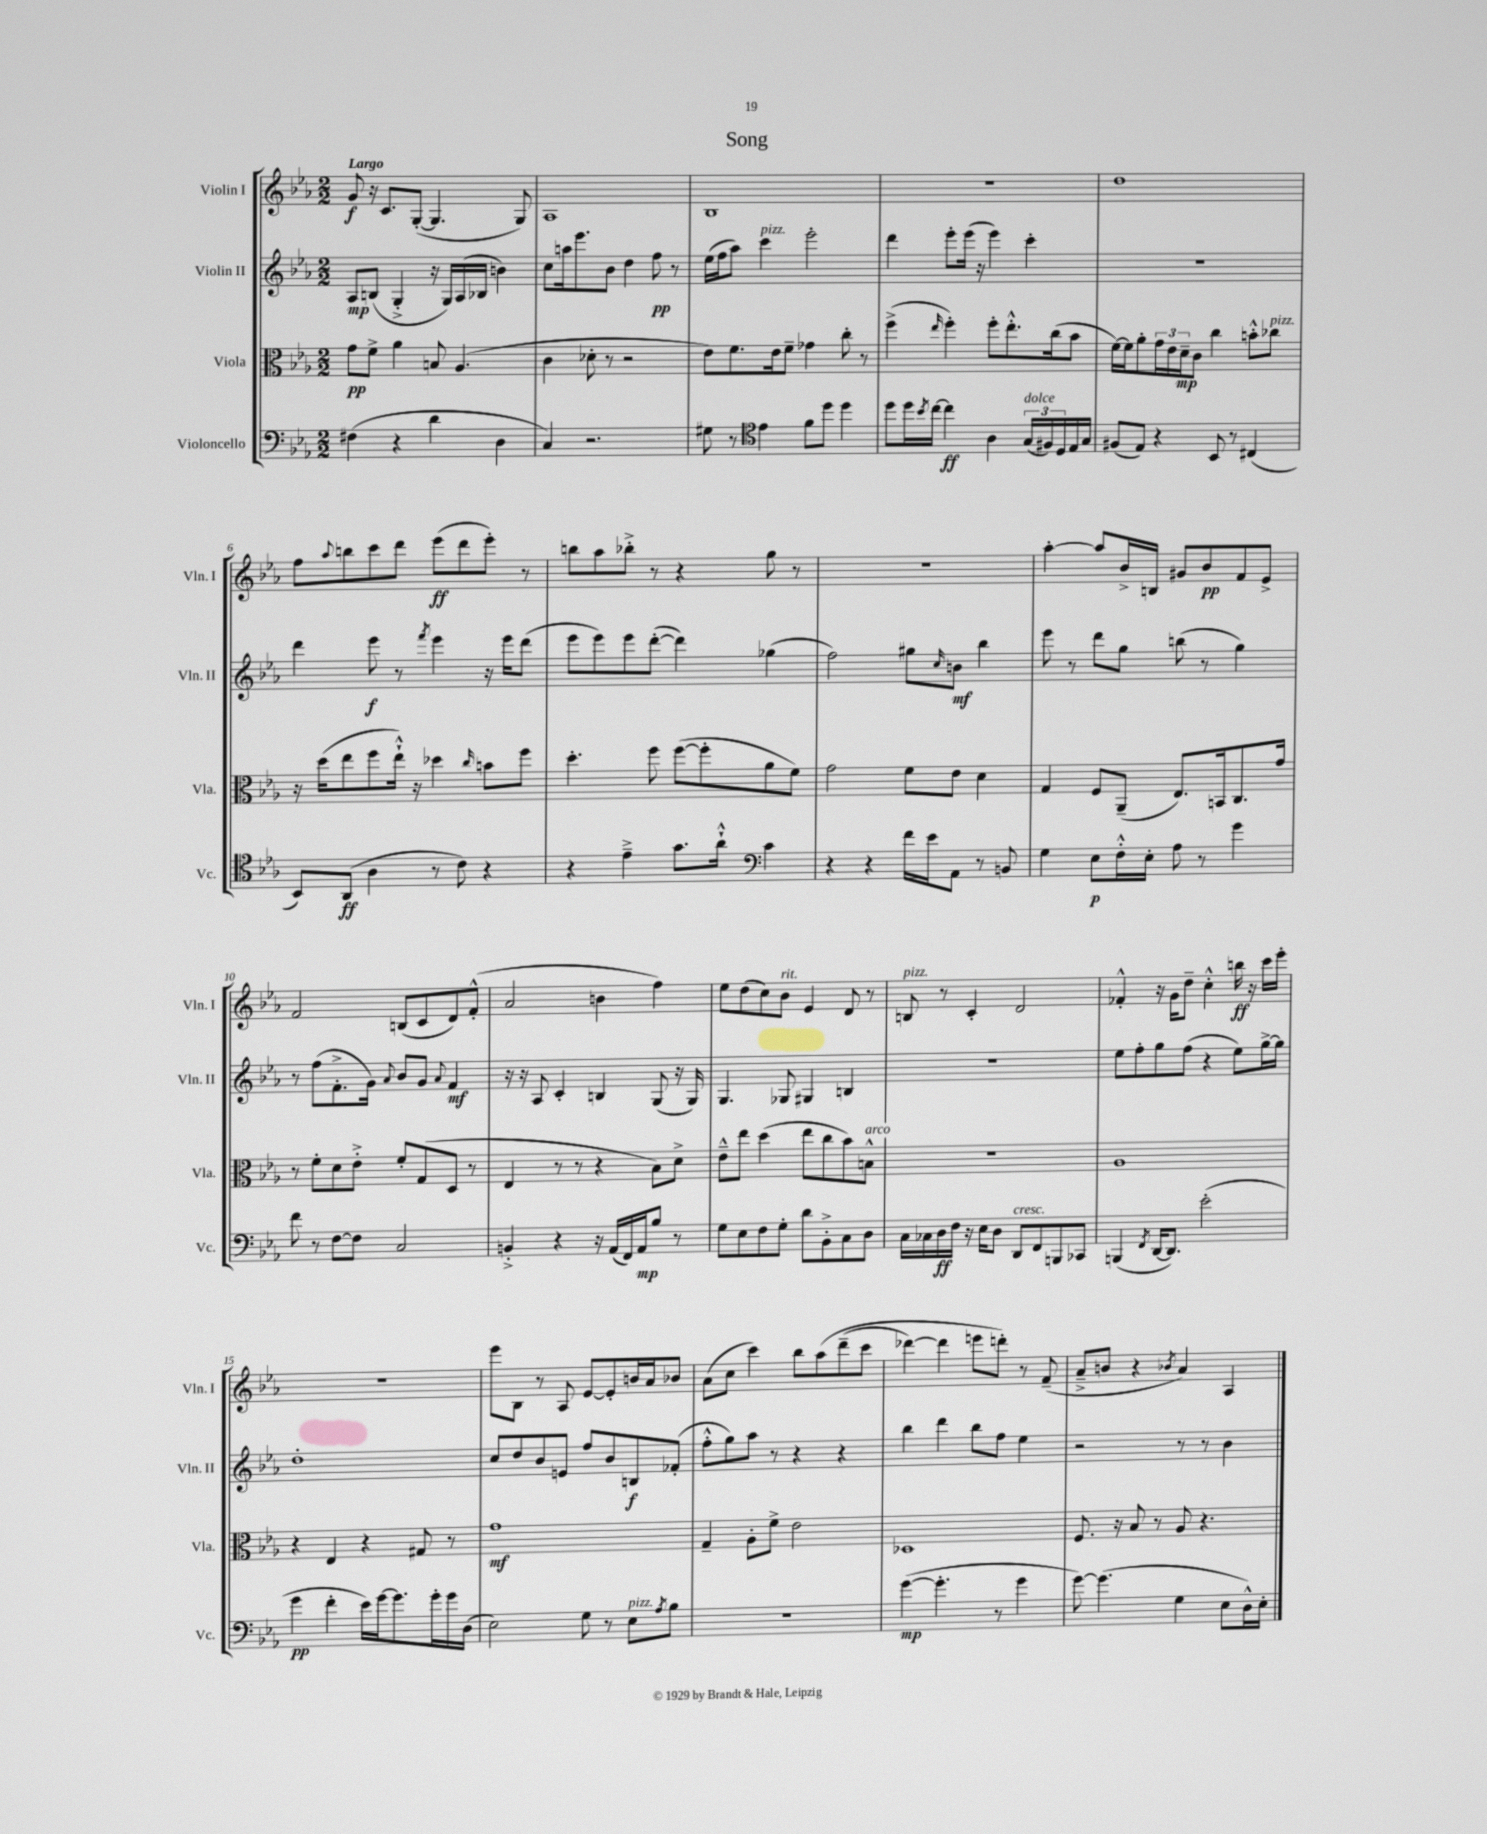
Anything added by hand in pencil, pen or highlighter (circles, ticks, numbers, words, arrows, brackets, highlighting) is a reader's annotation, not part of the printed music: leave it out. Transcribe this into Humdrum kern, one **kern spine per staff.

**kern	**kern	**kern	**kern
*staff4	*staff3	*staff2	*staff1
*clefF4	*clefC3	*clefG2	*clefG2
*k[b-e-a-]	*k[b-e-a-]	*k[b-e-a-]	*k[b-e-a-]
*M2/2	*M2/2	*M2/2	*M2/2
(4F#\	8g\L	8A-/L	8g/
.	8f^\J	(8B/J	16r
.	.	.	8.c/L
4r	4a-\	4G'^/	.
.	.	.	([8G'/J
4d\	8B/	16r	4.G/]
.	.	16G/LL)	.
.	(4.A-/	(16A-/	.
.	.	16B-/JJ	.
4D\	.	4b\)	.
.	.	.	8G/)
=	=	=	=
4C/)	4c\	8cc\L	1A-
.	.	16aa\k	.
.	.	8.eee-\	.
2.r	8d-'\	.	.
.	8r	8b-\J	.
.	2r	4dd\	.
.	.	8ff\	.
.	.	8r	.
=	=	=	=
8G#\	8e-\L)	(16ee-\LL	1B-
.	.	16ff\J	.
8r	8.f\	8aa-\J)	.
*clefC4	*	*	*
4e-\	.	4ccc\	.
.	16e-\k	.	.
.	8f~\J	.	.
8f\L	4g-\	2eee-'\	.
8dd\J	.	.	.
4dd\	8cc'\	.	.
.	8r	.	.
=	=	=	=
8dd\L	(4ff^\	4ddd\	1r
16dd\L	.	.	.
8qb-/	.	.	.
[16cc\JJ	.	.	.
.	16qqee-/	.	.
4cc\]	4ff'\)	8eee-'\L	.
.	.	(16eee-\Jk	.
.	.	16r	.
4A-\	8ff'\L	4eee-\)	.
.	8.ee-'^^\	.	.
(24G/LL	.	4ccc'\	.
24F#/)	.	.	.
.	(16cc\k	.	.
24D/	.	.	.
16E-/	8b-\J	.	.
16G/JJ	.	.	.
=	=	=	=
(8F#/L	[16f\LL)	1r	1dd
.	16f\]J	.	.
8E-/J)	8a-'\	.	.
4r	24g\L	.	.
.	24e-\	.	.
.	24d~\J	.	.
.	8c\J	.	.
8BB-/	4cc\	.	.
8r	.	.	.
(4C#/	8b'^^\L	.	.
.	8cc-\J	.	.
=	=	=	=
8BB-/L)	16r	4ddd\	8ff\L
.	(16dd\LK	.	.
.	.	.	8qqaa-/
(8AA-/J	8ee-\	.	8bb\
4A-\	8ff\	8eee-\	8ccc\
.	16ee-`^^\Jk)	8r	8ddd\J
.	16r	.	.
.	.	8qfff/	.
8r	4dd-\	4eee-\	(8eee-\L
8c\)	.	.	8ddd\
.	16qqcc/	.	.
4r	8b\L	16r	8eee-'\J)
.	.	16eee-\LK	.
.	8ff\J	(8ddd\J	8r
=	=	=	=
4r	4.dd'\	8eee-\L	8bb\L
.	.	8eee-\)	8aa-\
4e-~^\	.	8eee-\	8bb-'^\J
.	8ff\	([8ddd'\J	8r
8.g\L	([8ff\L	4ddd\])	4r
.	8ff'\]	.	.
16a-`^^\Jk	.	.	.
*clefF4	*	*	*
4c\	8a-\	(4gg-\	8gg\
.	8f\J)	.	8r
=	=	=	=
4r	2g\	2ff\)	1r
4r	.	.	.
16f\LL	8f\L	8gg#\L	.
16e-\J	.	.	.
.	.	16qqcc/	.
8AA-\J	8e-\J	8b\J	.
8r	4d\	4bb-\	.
8BB/	.	.	.
=	=	=	=
4G\	4G/	8eee-\	[4aa-'\
.	.	8r	.
8E-\L	8F/L	8ddd\L	8aa-/]L
16F'^^\L	(8AA-~/J	8gg\J	16b-^/L
16E-'\JJ	.	.	16B/JJ
8A-\	8.E-/L)	(8bb\	8g#/L
8r	.	8r	8b-/
.	16BB/k	.	.
4g\	8.C/	4gg\)	8f/
.	.	.	8e-^/J
.	16g/Jk	.	.
=	=	=	=
8f\	8r	8r	2f/
8r	8f'\L	(8ff\L	.
[8F\L	8d\	8.f'^\	.
8F\]J	8e-'^\J	.	.
.	.	16g\Jk)	.
.	.	8qqa-/	.
2C/	8f'/L	8b-/L	(8B/L
.	(8G/	8g/J	8c/
.	.	8qqa-/	.
.	8D/J	4f/	8d/)
.	8r	.	(8f'^^/J
=	=	=	=
4BB'^/	4E-/	16r	2a-/
.	.	16r	.
.	.	8A-/	.
4r	8r	4c'/	.
.	8r	.	.
16r	4r	4B/	4b\
(16AA-/LL	.	.	.
16FF/)	.	.	.
16AA-/J	.	.	.
8B-/J	8B-\L)	(8G/	4ff\)
8r	8d^\J	16r	.
.	.	16G/)	.
=	=	=	=
8G\L	8e-~^^\L	4.G/	8ee-\L
8E-\	8ee-\J	.	(8dd\
8F\	(4dd\	.	8cc\)
8G'\J	.	8G-/	8b-\J
8d\L	8ee-\L	4G#/	4e-/
8BB-'^\	8cc\	.	.
8C\	8b-\)	4B/	8d/
8D\J	8B^^\J	.	8r
=	=	=	=
16C\LL	1r	1r	8B/
16C-\	.	.	.
16D\	.	.	8r
16F\JJ	.	.	.
16r	.	.	4c'/
16E-\LK	.	.	.
8D\J	.	.	.
8DD/L	.	.	2d/
8FF/	.	.	.
8BBB/	.	.	.
8CC-/J	.	.	.
=	=	=	=
(4BBB/	1A-	8ee-\L	4f-'^^/
.	.	8ff'\	.
8qFF/	.	.	.
[16DD/LK	.	8gg\	16r
8.DD/]J)	.	.	16g\LK
.	.	(8ff\J	8dd~\J
(2e-'\	.	4r	4cc'^^\
.	.	8ee-\L)	16bb\
.	.	.	16r
.	.	[16gg^\L	16ccc\LL
.	.	16gg\]JJ	16eee-'\JJ
=	=	=	=
4g\	4r	1dd'	1r
4f'\	4E-/	.	.
16e-\LL)	4r	.	.
[16g\J	.	.	.
8.g\]	.	.	.
.	8G#/	.	.
16g'\L	.	.	.
16g\	8r	.	.
(16D\JJ	.	.	.
=	=	=	=
2E-\)	1g	8cc/L	8eee-\L
.	.	8dd/	8B-\J
.	.	8b-/	8r
.	.	8e/J	8A-/
8G\	.	8ff/L	[8e-/L
8r	.	8b-/	8e-'/]
8E-\L	.	8B/	16b/L
.	.	.	16a-/J
8qA-/	.	.	.
8B-\J	.	(8f-'/J	8b-/J
=	=	=	=
1r	4G~/	8ff'^^\L	(8a-\L
.	.	8gg\)	8cc\J
.	8A-'\L	8aa-\J	4ccc\)
.	8f^\J	8r	.
.	2e-\	4r	8bb-\L
.	.	.	&(8aa-\
.	.	4r	(8ddd~\
.	.	.	8ccc\J
=	=	=	=
([4g\	1D-	4bb-\	[4ddd-\)
4.g'\]	.	4ddd\	4ddd-\]
.	.	8bb-\L	8eee\L
8r	.	8ff\J	8ddd'\J&)
4g\	.	4ee-\	8r
.	.	.	(8f~/
=	=	=	=
[8g\)	8.F/	2r	8a-~^/L
(4.g\]	.	.	8b/J
.	16r	.	.
.	8B-/	.	4r
.	8r	.	.
.	.	.	8qb-/
4G\	8A-/	8r	4a-/)
.	4.r	8r	.
8E-\L	.	4b-\	4A-/
16D^^\L)	.	.	.
16E-'\JJ	.	.	.
==	==	==	==
*-	*-	*-	*-
